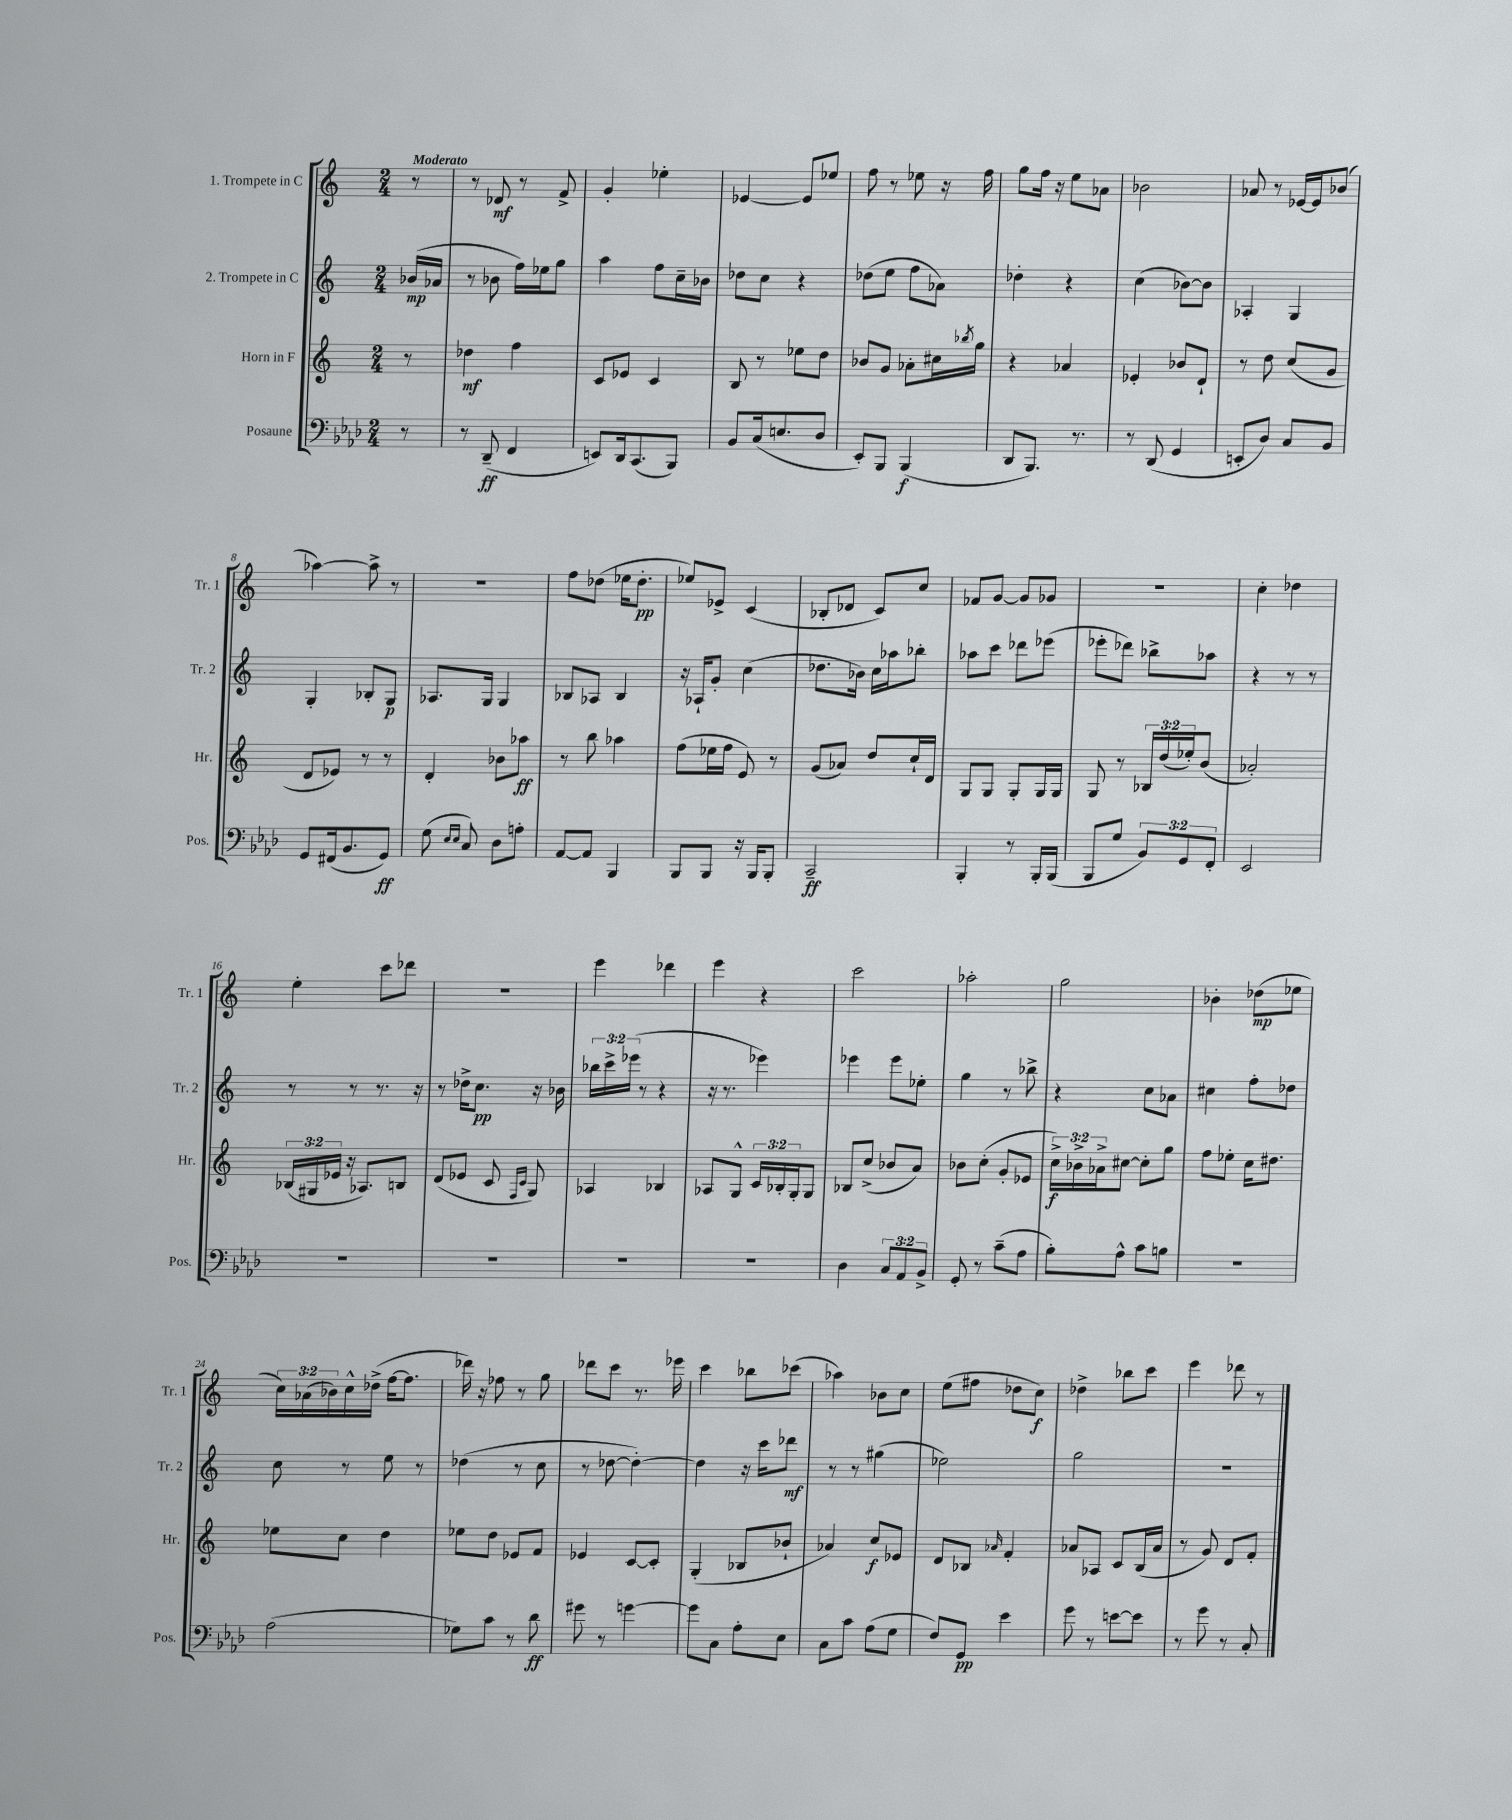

**kern	**kern	**kern	**kern
*staff4	*staff3	*staff2	*staff1
*clefF4	*clefG2	*clefG2	*clefG2
*k[b-e-a-d-]	*k[]	*k[]	*k[]
*M2/4	*M2/4	*M2/4	*M2/4
8r	8r	(16b-	8r
.	.	16a-	.
=	=	=	=
8r	4dd-	8r	8r
(8DD-~	.	8b-	8d-
4FF	4ff	16ff)	8r
.	.	16ee-	.
.	.	8gg	8f^
=	=	=	=
8EE)	8c	4aa	4g'
16DD-	8e-	.	.
(8.CC	.	.	.
.	4c	8ff	4ee-'
8BBB-)	.	16cc~	.
.	.	16b-	.
=	=	=	=
8BB-	8B	8dd-	[4e-
(16C	8r	8cc	.
8.E	.	.	.
.	8ee-	4r	8e-]
8D-	8dd	.	8ee-
=	=	=	=
8EE-')	8b-	(8dd-	8ff
8BBB-	8g	8ee	8r
(4BBB-	8a-'	8ff	8ee-
.	16cc#	8a-)	16r
.	8qbb-	.	.
.	16gg	.	16ff
=	=	=	=
8DD-	4r	4dd-'	8gg
8.BBB-)	.	.	16ff
.	.	.	16r
.	4a-	4r	8ee
8.r	.	.	.
.	.	.	8a-
=	=	=	=
8r	4e-'	(4cc	2b-
(8DD-	.	.	.
4GG	8b-	[8b-)	.
.	8d`	8b-]	.
=	=	=	=
8EE'	8r	4A-'	8a-
8D-)	8dd	.	8r
8C	(8cc	4G	[16e-
.	.	.	16e-]
8BB-	8g	.	(8b-
=	=	=	=
8GG	8d	4G'	[4aa-)
(16FF#	8e-)	.	.
8.BB-	.	.	.
.	8r	8B-'	8aa-^]
8GG)	8r	8G	8r
=	=	=	=
(8G	4d'	8.A-	2r
16qqE-	.	.	.
16qqE-	.	.	.
8C)	.	.	.
.	.	16G	.
8D-	8b-	4G	.
8A'	8aa-	.	.
=	=	=	=
[8AA-	8r	8B-	8ff
8AA-]	8bb	8A-	(8dd-
4BBB-	4aa-	4B-	16ee-
.	.	.	8.dd-'
=	=	=	=
8BBB-	(8ff	16r	8ee-)
.	.	16A-`	.
8BBB-	16ee-	8g'	8e-^
.	16ff	.	.
16r	8e)	(4cc	(4c
16BBB-	.	.	.
8BBB-'	8r	.	.
=	=	=	=
2CC~	(8g	8.dd-	8B-'
.	8a-)	.	8d-
.	.	16b-)	.
.	8dd	16cc	8c)
.	.	16aa-	.
.	16cc`	8bb-'	8cc
.	16d	.	.
=	=	=	=
4BBB-'	8G	8aa-	8f-
.	8G	8ccc	[8g
8r	8G'	8ddd-	8g]
16BBB-'	16G	(8eee-	8g-
(16BBB-	16G	.	.
=	=	=	=
8BBB-	8G	8eee-'	2r
8G	8r	8ddd-)	.
12BB-)	24B-	8bb-^	.
.	(24dd	.	.
12GG	24ee-')	.	.
.	(8b	8aa-	.
12FF'	.	.	.
=	=	=	=
2EE-	2a-')	4r	4cc'
.	.	8r	4dd-
.	.	8r	.
=	=	=	=
2r	(24B-	8r	4ee'
.	24G#	.	.
.	24e-	.	.
.	16r	8r	.
.	8.A-)	.	.
.	.	8.r	8ccc
.	8B	.	8ddd-
.	.	16r	.
=	=	=	=
2r	(8d	8r	2r
.	8e-	16dd-^	.
.	.	8.cc	.
.	8c	.	.
.	16qqF	.	.
.	16qqc	.	.
.	8G)	16r	.
.	.	16b-	.
=	=	=	=
2r	4A-	24bb-	4eee
.	.	24ccc^	.
.	.	(24eee-	.
.	.	8r	.
.	4B-	4r	4ddd-
=	=	=	=
2r	8A-	16r	4eee
.	.	8.r	.
.	8G^^	.	.
.	24c	4eee-)	4r
.	24B-'	.	.
.	24G'	.	.
.	8G	.	.
=	=	=	=
4D-	8B-	4eee-	2ccc
.	(8cc^	.	.
12C	8b-	8eee-	.
12AA-	.	.	.
.	8a)	8ee-'	.
12BB-^	.	.	.
=	=	=	=
8GG'	8b-	4gg	2aa-'
8r	(8cc'	.	.
(8c~	8g'	8r	.
8A-	8e-	8bb-^	.
=	=	=	=
8B-')	24cc^)	4r	2gg
.	24b-^	.	.
.	24a-^	.	.
8A-^^	[8cc#	.	.
8c	8cc#']	8cc	.
8B	8gg	8a-	.
=	=	=	=
2r	8ff	4cc#	4b-'
.	8ee-'	.	.
.	16cc	8ff'	(8dd-
.	8.dd#	.	.
.	.	8dd-	8ee-
=	=	=	=
(2A-	8ee-	8cc	24cc)
.	.	.	(24a-
.	.	.	24b-)
.	8cc	8r	16cc^^
.	.	.	(16dd-^
.	4dd	8ee	[16ff
.	.	.	8.ff]
.	.	8r	.
=	=	=	=
8G-)	8ee-	(4dd-	16ddd-)
.	.	.	16r
8c	8dd	.	8ff-
8r	8e-	8r	8r
8d-	8f	8cc	8gg
=	=	=	=
8g#	4e-	8r	8ddd-
8r	.	[8dd-	8ccc
[4g	[8c	4dd-'_)	8.r
.	8c']	.	.
.	.	.	16eee-
=	=	=	=
8g]	(4G'	4dd-]	4ccc
8C	.	.	.
8A-'	8B-	16r	8bb-
.	.	16ccc	.
8E-	8b-`	8ddd-	(8ccc-
=	=	=	=
8C	4a-)	8r	4aa-)
8c	.	8r	.
(8A-	8cc	(4gg#	8b-
8G	8e-	.	8cc
=	=	=	=
8F)	8d	2ee-)	(8ee
8GG	8B-	.	8ff#
.	16qqa-	.	.
4e-	4f'	.	8dd-
.	.	.	8cc)
=	=	=	=
8g	8a-	2gg	4dd-^
8r	8A-	.	.
[8e	8c	.	8bb-
8e]	(16B	.	8ccc
.	16a-	.	.
=	=	=	=
8r	8r	2r	4eee
8g	8g)	.	.
8r	8d	.	8ddd-
8C'	8f'	.	8r
==	==	==	==
*-	*-	*-	*-
